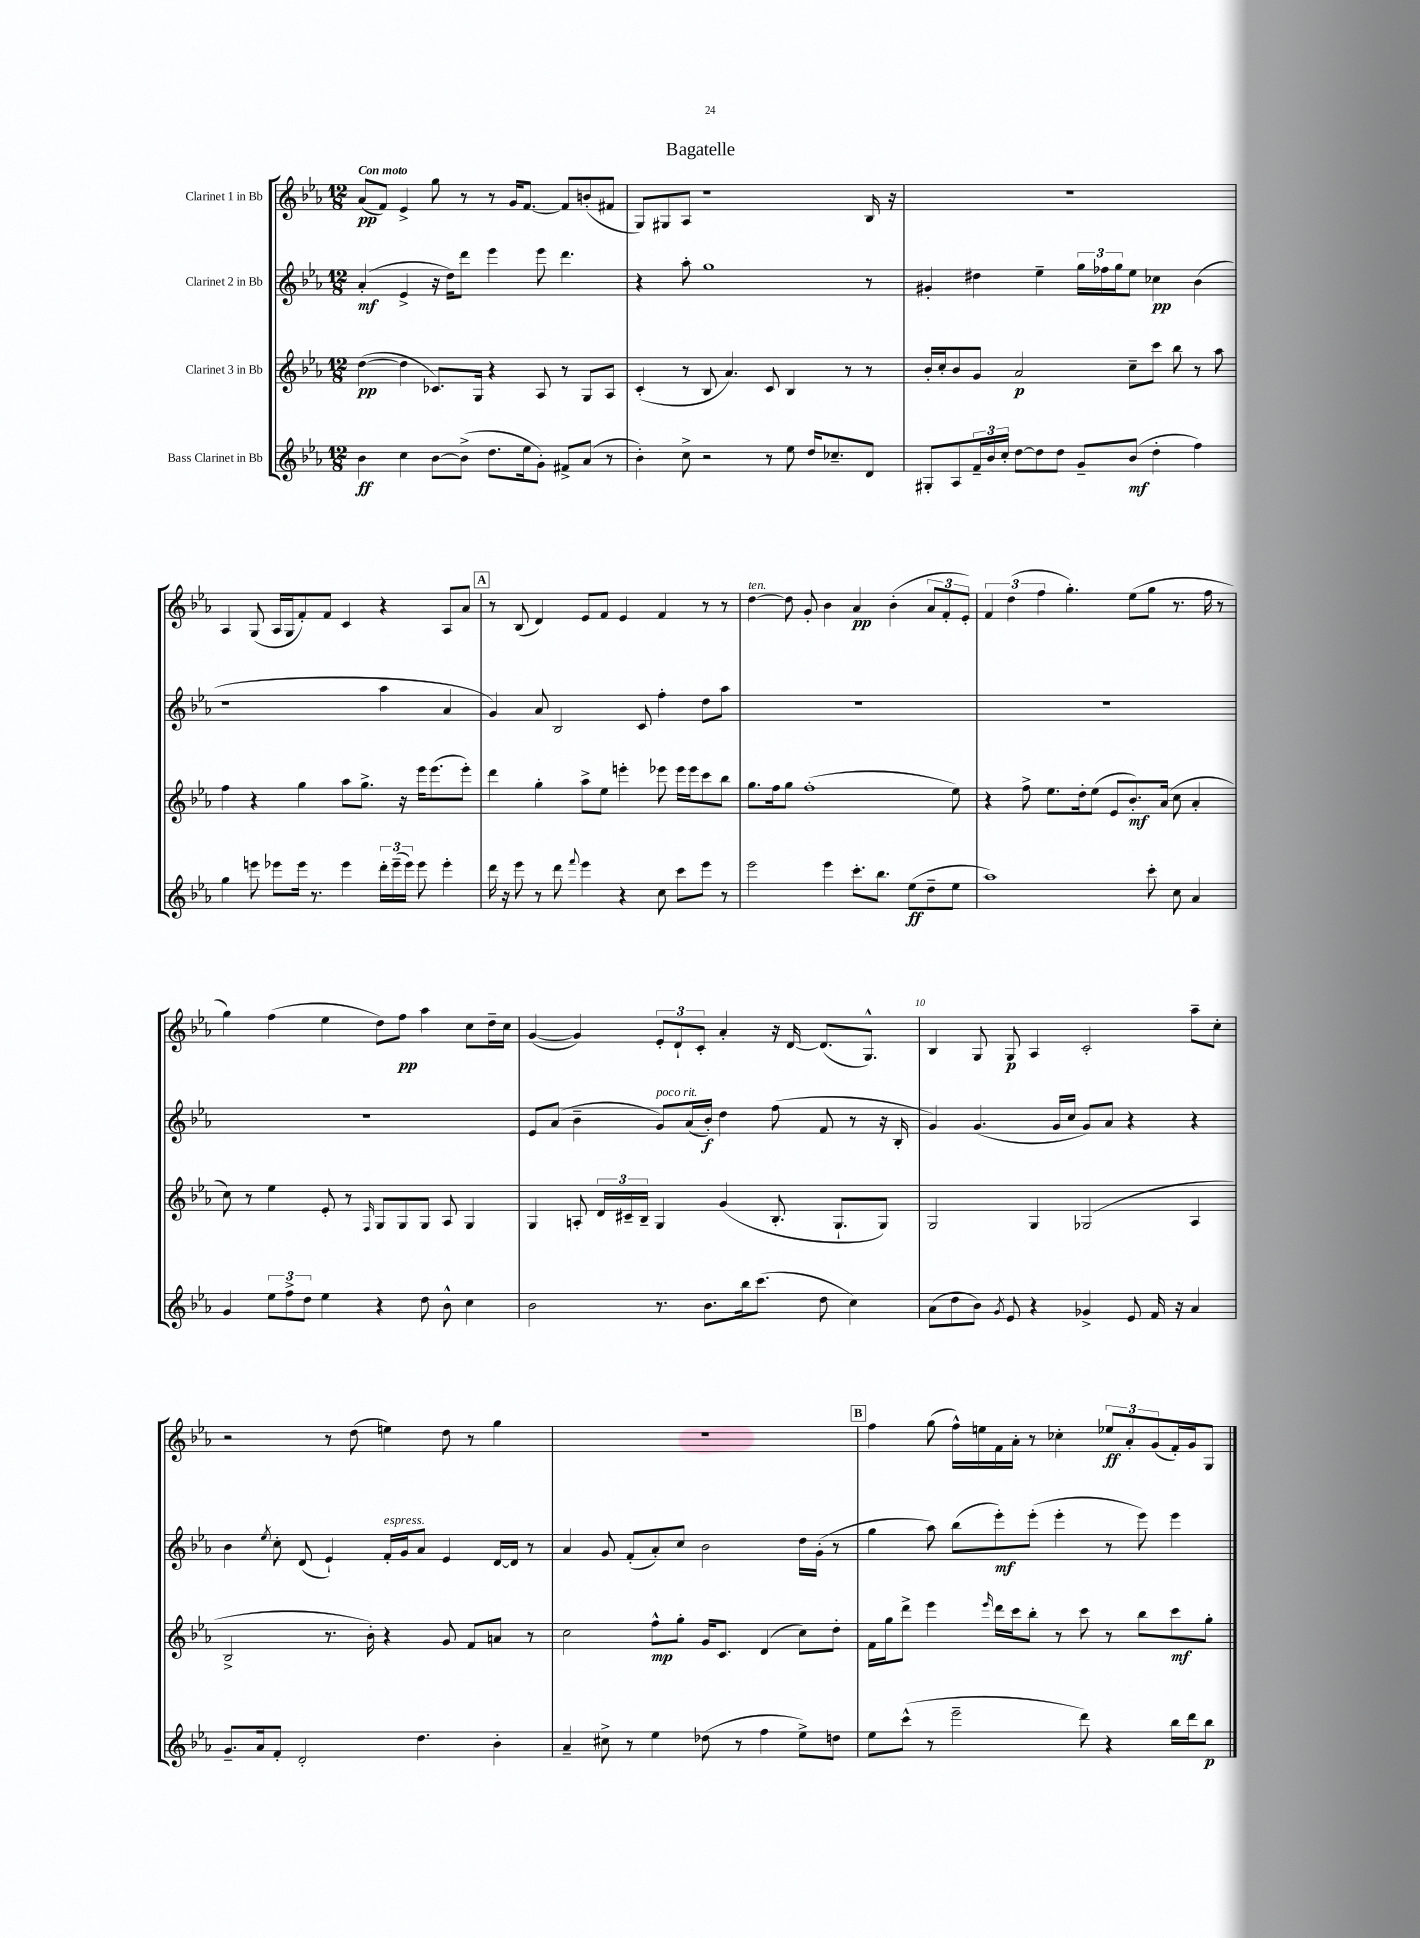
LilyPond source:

\header { title = "Bagatelle" }
<<
\new StaffGroup <<
\new Staff = "s0" \with { instrumentName = "Clarinet 1 in Bb" } {
    \clef treble \key ees \major \numericTimeSignature \time 12/8 \tempo "Con moto"
    aes'8\pp( f'8) ees'4-> g''8 r8 r8 g'16 f'8.~ f'8 b'8-.( fis'8 |
    g8) gis8 aes8 r1 bes16 r16 |
    R1. |
    aes4 g8( aes16 g16 f'8-.) f'8 c'4 r4 aes8 aes'8 |
    \mark \markup { \box "A" } r8 bes8( d'4) ees'8 f'8 ees'4 f'4 r8 r8 |
    d''4~^\markup { \italic "ten." } d''8 g'8-. bes'4 aes'4\pp bes'4-.( \tuplet 3/2 { aes'8 f'8-. ees'8-.) } |
    \tuplet 3/2 { f'4 d''4( f''4 } g''4.-.) ees''8( g''8 r8. f''16 r8 |
    g''4) f''4( ees''4 d''8) f''8\pp aes''4 c''8 d''16-- c''16 |
    g'4~( g'4) \tuplet 3/2 { ees'8-. d'8-! c'8-. } aes'4-. r16 d'16~ d'8.( g8.-^) |
    bes4 g8 g8\p aes4 c'2-. aes''8-- c''8-. |
    r2 r8 d''8( e''4) d''8 r8 g''4 |
    R1. |
    \mark \markup { \box "B" } f''4 g''8( f''16-^) e''16 f'16 aes'16-. r8 ces''4-. \tuplet 3/2 { ees''8\ff aes'8-. g'8( } f'16-.) g'16 g8 \bar "|." |
}
\new Staff = "s1" \with { instrumentName = "Clarinet 2 in Bb" } {
    \clef treble \key ees \major \numericTimeSignature \time 12/8
    aes'4-.\mf( ees'4-> r16 d''16) d'''8 ees'''4 ees'''8 d'''4. |
    r4 aes''8-. g''1 r8 |
    gis'4-. dis''4 ees''4-- \tuplet 3/2 { g''16 fes''16 g''16 } ees''8 ces''4\pp bes'4( |
    r1 aes''4 aes'4 |
    \mark \markup { \box "A" } g'4) aes'8 bes2 c'8 f''4-. d''8 aes''8 |
    R1. |
    R1. |
    R1. |
    ees'8 aes'8( bes'4-- g'8^\markup { \italic "poco rit." }) aes'16( bes'16-.\f) d''4 f''8( f'8 r8 r16 bes16-. |
    g'4) g'4.( g'16 c''16 g'8) aes'8 r4 r4 |
    bes'4 \acciaccatura { ees''8 } c''8-. d'8( ees'4-!) f'16-.^\markup { \italic "espress." } g'16 aes'8 ees'4 d'16~ d'16 r8 |
    aes'4 g'8 f'8-.( aes'8-.) c''8 bes'2 d''16 g'16-.( r8 |
    \mark \markup { \box "B" } g''4 aes''8) bes''8( ees'''8-.\mf) ees'''8-.( ees'''4-. r8 ees'''8) ees'''4 \bar "|." |
}
\new Staff = "s2" \with { instrumentName = "Clarinet 3 in Bb" } {
    \clef treble \key ees \major \numericTimeSignature \time 12/8
    d''4~\pp( d''4 ces'8.) g16 r4 aes8 r8 g8 aes8 |
    c'4-.( r8 bes8 aes'4.) c'8 bes4 r8 r8 |
    bes'16-. c''16-. bes'8 g'8 aes'2\p c''8-- c'''8 bes''8 r8 aes''8 |
    f''4 r4 g''4 aes''8 g''8.-> r16 ees'''16 ees'''8.( ees'''8-.) |
    \mark \markup { \box "A" } d'''4 g''4-. aes''8-> ees''8 e'''4-. ees'''8 ees'''16 ees'''16 c'''8 bes''8 |
    g''8. f''16 g''8 f''1-.( ees''8) |
    r4 f''8-> ees''8. d''16-. ees''8( ees'8 bes'8.-.\mf) aes'16( c''8 aes'4-. |
    c''8) r8 ees''4 ees'8-. r8 \grace { f16 } g8 g8 g8 aes8 g4 |
    g4 a8-. \tuplet 3/2 { d'16 cis'16-- bes16-- } g4 g'4( bes8.-. g8.-! g8) |
    g2 g4 ges2( aes4 |
    bes2-> r8. bes'16-.) r4 g'8 f'8 a'8 r8 |
    c''2 f''8-^\mp g''8-. g'16 c'8. d'4( c''8) d''8-. |
    \mark \markup { \box "B" } f'16 g''16 d'''8-> ees'''4 \grace { ees'''16 } d'''16 c'''16 bes''8-. r8 c'''8 r8 bes''8 c'''8\mf g''8-. \bar "|." |
}
\new Staff = "s3" \with { instrumentName = "Bass Clarinet in Bb" } {
    \clef treble \key ees \major \numericTimeSignature \time 12/8
    bes'4\ff c''4 bes'8~ bes'8->( d''8. ees''16 g'8-.) fis'8-> aes'8( r8 |
    bes'4-.) c''8-> r2 r8 ees''8 d''16 ces''8.-- d'8 |
    gis8-. aes8 \tuplet 3/2 { f'16-- bes'16 c''16-. } d''8~ d''8 d''8 g'8-- bes'8\mf( d''4-. f''4) |
    g''4 e'''8 ees'''8 ees'''16 r8. ees'''4 \tuplet 3/2 { d'''16-. ees'''16--( ees'''16) } ees'''8 ees'''4-. |
    \mark \markup { \box "A" } d'''16 r16 ees'''8 r8 d'''8 \appoggiatura { f'''8 } ees'''4 r4 c''8 c'''8 ees'''8 r8 |
    ees'''2 ees'''4 c'''8.-. bes''8. ees''8\ff( d''8-- ees''8 |
    aes''1) c'''8-. c''8 aes'4 |
    g'4 \tuplet 3/2 { ees''8 f''8-> d''8 } ees''4 r4 d''8 bes'8-^ c''4 |
    bes'2 r8. bes'8. bes''16 c'''8.( d''8 c''4) |
    aes'8( d''8 bes'8) \acciaccatura { g'8 } ees'8 r4 ges'4-> ees'8 f'16 r16 aes'4 |
    g'8.-- aes'16 f'8-. d'2-. d''4. bes'4-. |
    aes'4-- cis''8-> r8 ees''4 des''8( r8 f''4 ees''8->) d''8 |
    \mark \markup { \box "B" } ees''8 c'''8-^( r8 ees'''2-- d'''8) r4 bes''16 d'''16 bes''8\p \bar "|." |
}
>>
>>
\layout { \context { \Score \override BarNumber.break-visibility = ##(#f #t #t) barNumberVisibility = #(every-nth-bar-number-visible 5) } }
